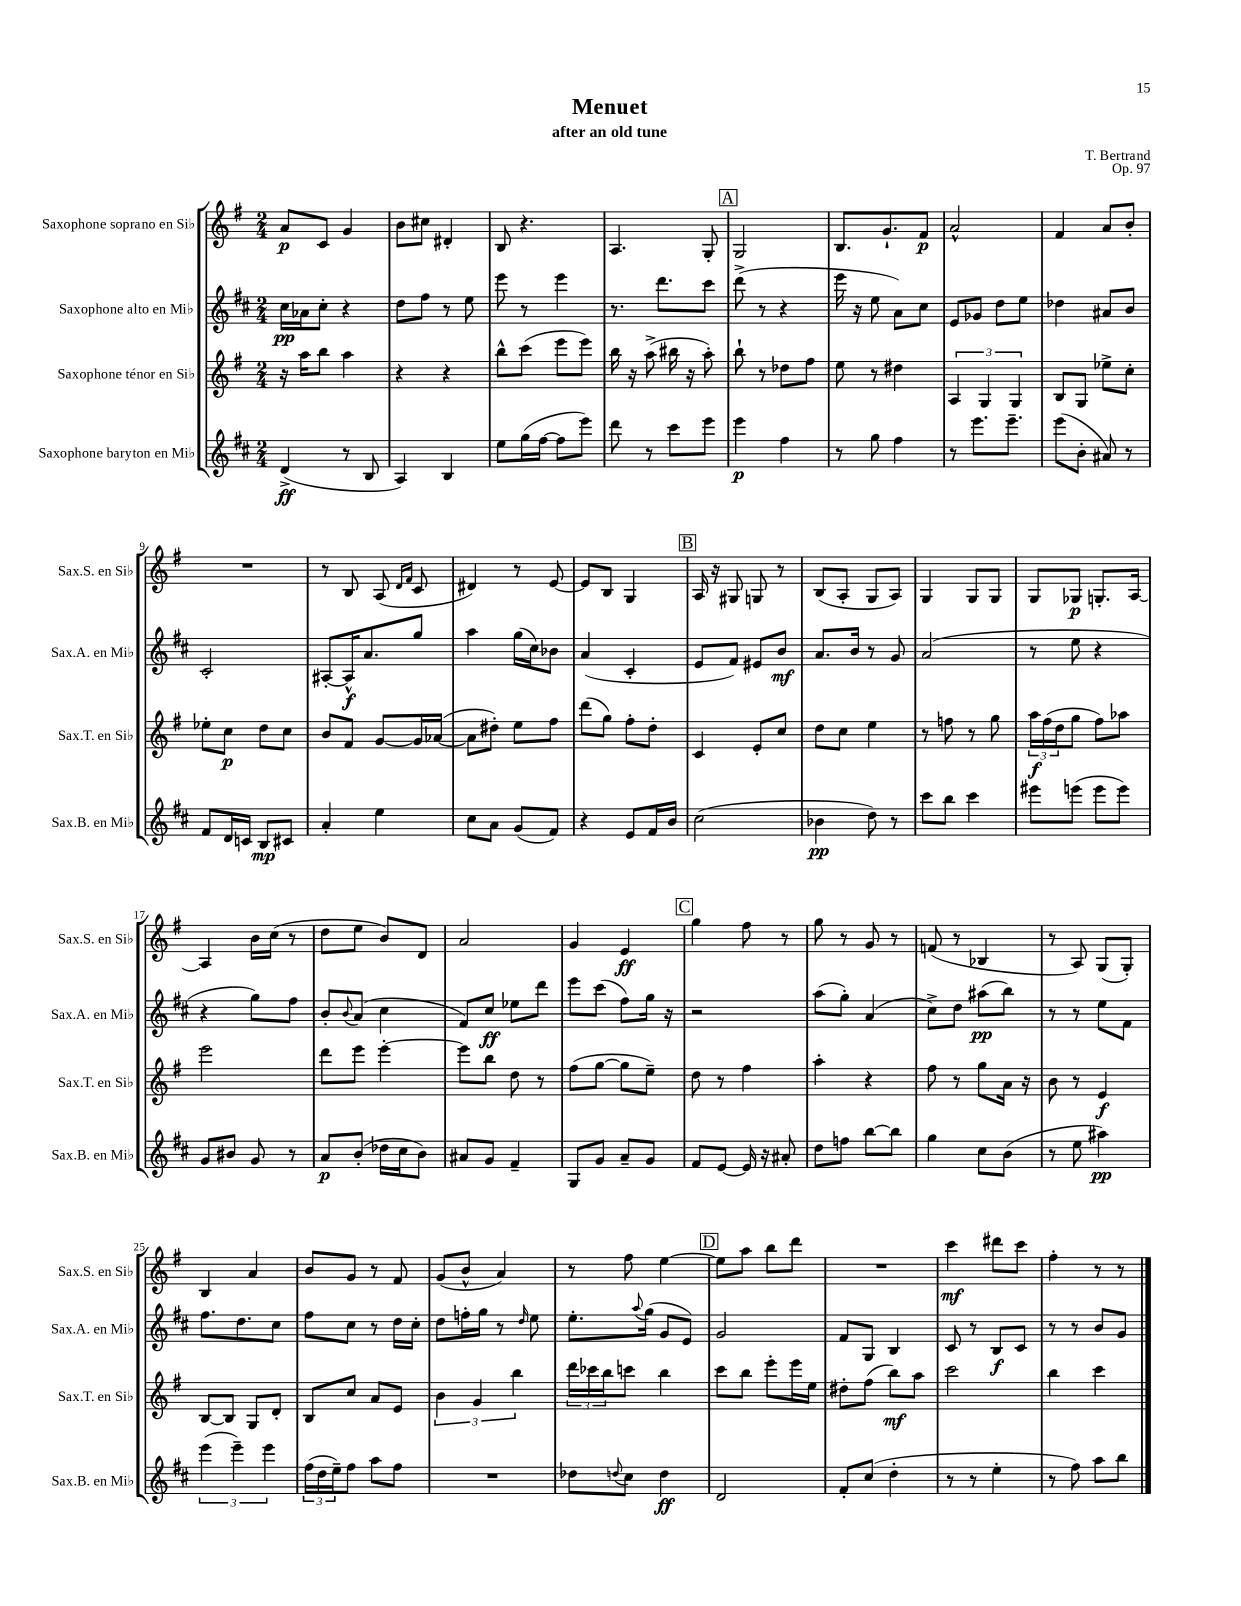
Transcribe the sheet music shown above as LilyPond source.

\header { title = "Menuet" composer = "T. Bertrand" subtitle = "after an old tune" opus = "Op. 97" }
<<
\new StaffGroup <<
\new Staff = "s0" \with { instrumentName = "Saxophone soprano en Sib" shortInstrumentName = "Sax.S. en Sib" } {
    \clef treble \key g \major \numericTimeSignature \time 2/4
    a'8\p c'8 g'4 |
    b'8 cis''8 dis'4-. |
    b8 r4. |
    a4. g8-. |
    \mark \markup { \box "A" } g2 |
    b8. g'8.-! fis'8\p |
    a'2-^ |
    fis'4 a'8 b'8-. |
    R2 |
    r8 b8 a8( \grace { d'16 fis'16 } c'8 |
    dis'4) r8 e'8~ |
    e'8 b8 g4 |
    \mark \markup { \box "B" } a16 r16 gis8 g8 r8 |
    b8( a8-. g8 a8) |
    g4 g8 g8 |
    g8 ges8\p g8.-. a16~ |
    a4 b'16 c''16( r8 |
    d''8 e''8 b'8) d'8 |
    a'2 |
    g'4 e'4\ff |
    \mark \markup { \box "C" } g''4 fis''8 r8 |
    g''8 r8 g'8 r8 |
    f'8( r8 bes4 |
    r8 a8) g8( g8-.) |
    b4 a'4 |
    b'8 g'8 r8 fis'8 |
    g'8( b'8-^ a'4) |
    r8 fis''8 e''4~ |
    \mark \markup { \box "D" } e''8 a''8 b''8 d'''8 |
    R2 |
    c'''4\mf dis'''8 c'''8 |
    fis''4-. r8 r8 \bar "|." |
}
\new Staff = "s1" \with { instrumentName = "Saxophone alto en Mib" shortInstrumentName = "Sax.A. en Mib" } {
    \clef treble \key d \major \numericTimeSignature \time 2/4
    cis''16\pp aes'16 cis''8-. r4 |
    d''8 fis''8 r8 e''8 |
    e'''8 r8 e'''4 |
    r8. d'''8. cis'''8 |
    \mark \markup { \box "A" } d'''8->( r8 r4 |
    e'''16 r16 e''8 a'8) cis''8 |
    e'8 ges'8 d''8 e''8 |
    des''4 ais'8 b'8 |
    cis'2-. |
    ais8~-. ais16-^\f a'8. g''8 |
    a''4 g''16( cis''16) bes'8 |
    a'4( cis'4-. |
    \mark \markup { \box "B" } e'8 fis'8) eis'8 b'8\mf |
    a'8. b'16 r8 g'8 |
    a'2( |
    r8 e''8 r4 |
    r4 g''8) fis''8 |
    b'8-. \appoggiatura { b'8 } a'8( cis''4 |
    fis'8) cis''8\ff ees''8 d'''8 |
    e'''8 cis'''8( fis''8) g''16 r16 |
    \mark \markup { \box "C" } r2 |
    a''8( g''8-.) a'4( |
    cis''8->) d''8 ais''8\pp( b''8) |
    r8 r8 e''8 fis'8 |
    fis''8. d''8. cis''8 |
    fis''8 cis''8 r8 d''16 cis''16-. |
    d''8 f''16-. g''16 r8 \grace { d''16 } e''8 |
    e''8.-. \appoggiatura { a''8 } g''16( g'8 e'8) |
    \mark \markup { \box "D" } g'2 |
    fis'8 g8 b4 |
    cis'8 r8 b8\f cis'8 |
    r8 r8 b'8 g'8 \bar "|." |
}
\new Staff = "s2" \with { instrumentName = "Saxophone ténor en Sib" shortInstrumentName = "Sax.T. en Sib" } {
    \clef treble \key g \major \numericTimeSignature \time 2/4
    r16 a''16 b''8 a''4 |
    r4 r4 |
    b''8-^ c'''8( e'''8 e'''8) |
    b''16 r16 a''8->( bis''16 r16 a''8-.) |
    \mark \markup { \box "A" } b''8-! r8 des''8 fis''8 |
    e''8 r8 dis''4 |
    \tuplet 3/2 { a4 g4 g4 } |
    b8 g8 ees''8-> c''8-. |
    ees''8-. c''8\p d''8 c''8 |
    b'8 fis'8 g'8~ g'16 aes'16~( |
    aes'8 dis''8-.) e''8 fis''8 |
    d'''8( g''8) fis''8-. d''8-. |
    \mark \markup { \box "B" } c'4 e'8-. c''8 |
    d''8 c''8 e''4 |
    r8 f''8 r8 g''8 |
    \tuplet 3/2 { a''16\f fis''16( d''16 } g''8 fis''8) aes''8 |
    e'''2 |
    d'''8 e'''8 e'''4~-. |
    e'''8 b''8 d''8 r8 |
    fis''8( g''8~ g''8 e''8--) |
    \mark \markup { \box "C" } d''8 r8 fis''4 |
    a''4-. r4 |
    fis''8 r8 g''8 a'16 r16 |
    b'8 r8 e'4\f |
    b8~ b8 g8 d'8-. |
    b8 c''8 a'8 e'8 |
    \tuplet 3/2 { b'4 g'4 b''4 } |
    \tuplet 3/2 { d'''16 ces'''16 b''16 } c'''8 b''4 |
    \mark \markup { \box "D" } c'''8 b''8 e'''8-. e'''16 e''16 |
    dis''8-. fis''8( b''8\mf) a''8 |
    c'''2 |
    b''4 c'''4 \bar "|." |
}
\new Staff = "s3" \with { instrumentName = "Saxophone baryton en Mib" shortInstrumentName = "Sax.B. en Mib" } {
    \clef treble \key d \major \numericTimeSignature \time 2/4
    d'4->\ff( r8 b8 |
    a4) b4 |
    e''8 g''16( fis''16~ fis''8 e'''8) |
    d'''8 r8 cis'''8 e'''8 |
    \mark \markup { \box "A" } e'''4\p fis''4 |
    r8 g''8 fis''4 |
    r8 e'''8. e'''8.-- |
    e'''8( b'8-. ais'8) r8 |
    fis'8 d'16 c'16 b8\mp cis'8 |
    a'4-. e''4 |
    cis''8 a'8 g'8( fis'8) |
    r4 e'8 fis'16 b'16 |
    \mark \markup { \box "B" } cis''2( |
    bes'4\pp d''8) r8 |
    cis'''8 b''8 cis'''4 |
    eis'''8 e'''8( e'''8 e'''8) |
    g'8 bis'8 g'8 r8 |
    a'8\p b'8-.( des''16 cis''16 b'8) |
    ais'8 g'8 fis'4-- |
    g8 g'8 a'8-- g'8 |
    \mark \markup { \box "C" } fis'8 e'8~ e'16 r16 ais'8-. |
    d''8 f''8 b''8~ b''8 |
    g''4 cis''8 b'8( |
    r8 e''8 ais''4\pp) |
    \tuplet 3/2 { e'''4( e'''4--) e'''4 } |
    \tuplet 3/2 { fis''16( d''16 e''16--) } fis''8 a''8 fis''8 |
    R2 |
    des''8 \appoggiatura { d''8 } cis''8 d''4\ff |
    \mark \markup { \box "D" } d'2 |
    fis'8-. cis''8( d''4-. |
    r8 r8 e''4-. |
    r8 fis''8) a''8 b''8 \bar "|." |
}
>>
>>
